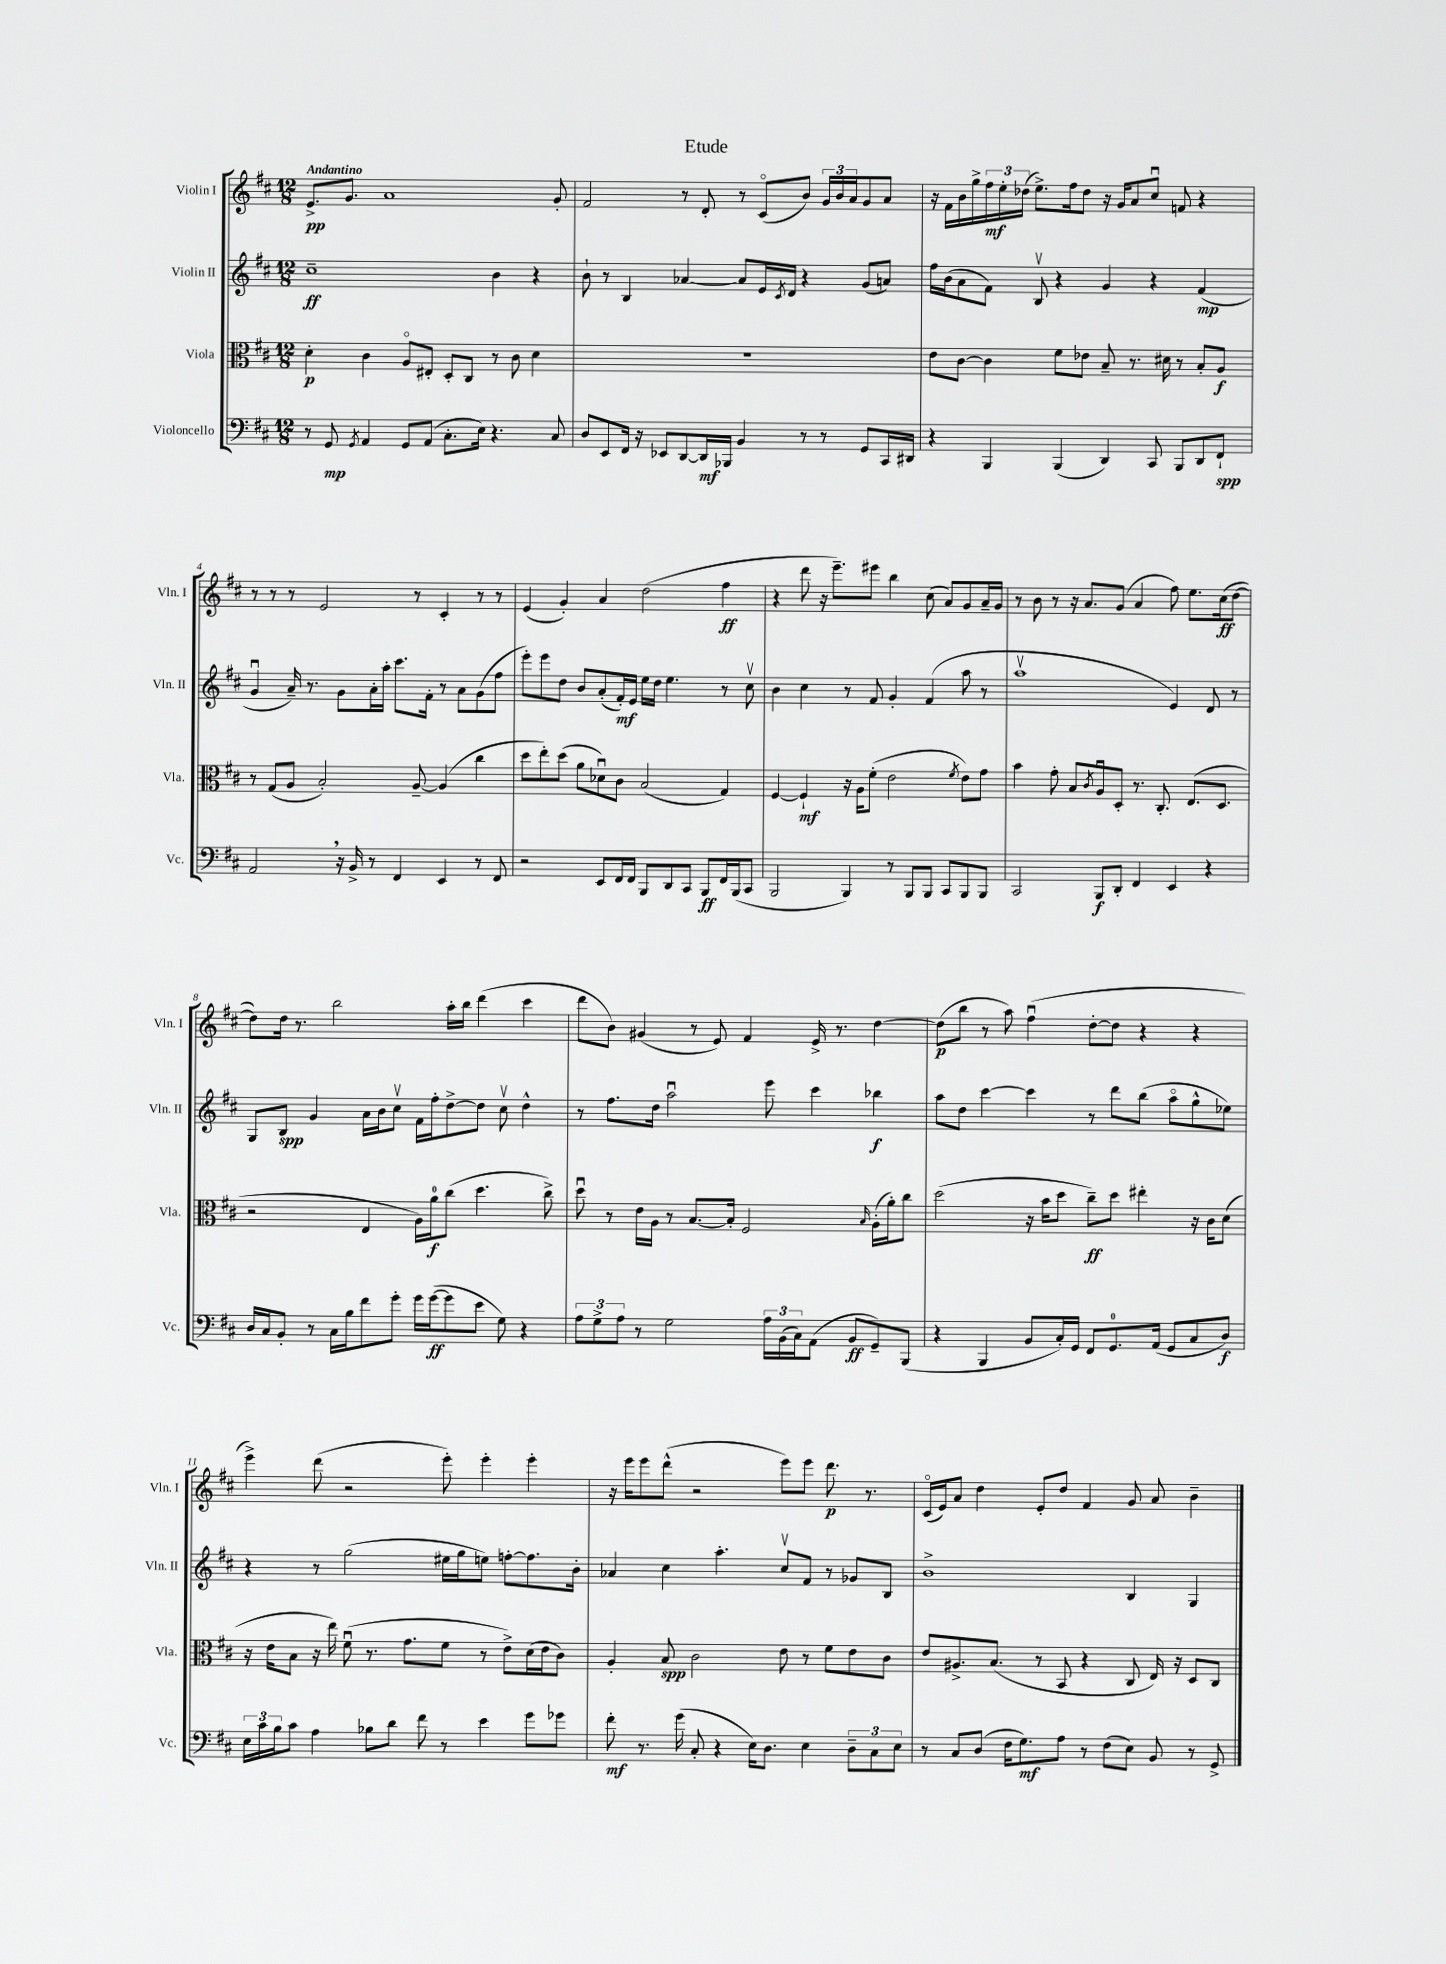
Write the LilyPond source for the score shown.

\header { title = "Etude" }
<<
\new StaffGroup <<
\new Staff = "s0" \with { instrumentName = "Violin I" shortInstrumentName = "Vln. I" } {
    \clef treble \key d \major \numericTimeSignature \time 12/8 \tempo "Andantino"
    e'8.->\pp g'8. a'1 g'8-. |
    fis'2 r8 d'8-. r8 cis'8\flageolet( b'8) \tuplet 3/2 { g'16 b'16 a'16 } g'8 a'8 |
    r16 fis'16 b'16 g''16-> \tuplet 3/2 { fis''16\mf e''16-. des''16( } e''8.->) fis''16 des''8 r16 g'16 a'8 cis''8\downbow f'8 r4 |
    r8 r8 r8 e'2 r8 cis'4-. r8 r8 |
    e'4( g'4-.) a'4 d''2( fis''4\ff |
    r4 d'''8 r16 e'''8.--) eis'''8 b''4 cis''8( a'8) g'8 a'16-- g'16 |
    r8 b'8 r8 r16 a'8. g'8( a'4 fis''8) e''8. cis''16\ff( d''8~ |
    d''8) d''16 r8. b''2 a''16-. b''16 d'''4( cis'''4 |
    d'''8 b'8) gis'4( r8 e'8) fis'4 e'16-> r8. d''4~ |
    d''8\p( b''8 r8 a''8) fis''4\downbow( d''8~-. d''8 r4 r4 |
    e'''4->) d'''8( r2 e'''8-.) e'''4-. e'''4-. |
    r16 e'''16 e'''8 d'''8-^( r2 e'''8) e'''8 d'''8.\p r8. |
    cis'16\flageolet( e'16) a'8 d''4 e'8-. d''8 fis'4 g'8 a'8 b'4-- \bar "|." |
}
\new Staff = "s1" \with { instrumentName = "Violin II" shortInstrumentName = "Vln. II" } {
    \clef treble \key d \major \numericTimeSignature \time 12/8
    cis''1--\ff b'4 r4 |
    b'8-! r8 b4 aes'4~ aes'8 e'16 \acciaccatura { cis'8 } d'16 r4 g'8( a'8) |
    fis''16 b'16( a'8 fis'8) b8\upbow r4 g'4 r4 fis'4\mp( |
    g'4\downbow a'16--) r8. g'8 a'16-. a''16-. cis'''8. fis'16-. r8 a'8 g'8( fis''8 |
    e'''8-.) e'''8 d''8 b'8 a'8-.( fis'16-.\mf) e'16 e''16 d''16 e''4. r8 cis''8\upbow |
    b'4 cis''4 r8 fis'8 g'4-. fis'4( a''8 r8 |
    a''1\upbow e'4) d'8 r8 |
    g8 b8\spp g'4 a'16 b'16 cis''8\upbow fis'16 fis''16-. d''8~-> d''8 cis''8\upbow d''4-^ |
    r8 fis''8. d''16 a''2\downbow e'''8 cis'''4 bes''4\f |
    a''8 d''8 cis'''4~ cis'''4 r8 d'''8 b''8( a''8\flageolet g''8-^ ees''8) |
    r4 r8 g''2( eis''16 g''16 e''8) f''8~-. f''8. b'16-. |
    aes'4 cis''4 a''4.-. cis''8\upbow fis'8 r8 ges'8 b8 |
    b'1-> b4 g4 \bar "|." |
}
\new Staff = "s2" \with { instrumentName = "Viola" shortInstrumentName = "Vla." } {
    \clef alto \key d \major \numericTimeSignature \time 12/8
    d'4-.\p cis'4 a8\flageolet eis8-. d8-. cis8 r8 cis'8 d'4 |
    R1. |
    e'8 cis'8~ cis'4 fis'8 ees'8 b8-- r8. dis'16 r8 b8-. a8\f |
    r8 g8( a8 b2-.) a8~-- a4( cis''4 |
    d''8 e''8-.) d''8( a'8 des'8\downbow) cis'8 b2( g4) |
    fis4~ fis4-!\mf r16 a16 fis'8-.( e'2 \acciaccatura { fis'8 } e'8) g'8 |
    b'4 g'8-. b8 \acciaccatura { cis'8 } a8\downbow d8-. r8. cis8.-. e8.( d8. |
    r2 e4 a16) a'16-0\f cis''8( d''4. cis''8->) |
    d''8\downbow r8 e'16 a16 r8 b8.~ b16-. fis2 \grace { b16 } a16-.( a'16-.) cis''8 |
    d''2( r16 b'16 d''8 cis''8--\ff) d''8 eis''4-. r16 cis'16 d'8( |
    r16 e'16 b8 r16 e''16) fis'8\downbow( r8. g'8. fis'8 r8 e'8->) d'16( e'16 cis'8) |
    a4-. b8\spp cis'2 e'8 r8 fis'8 e'8 cis'8 |
    e'8 ais8.-> b8.( r8 b,8 r4 cis8 e16) r16 d8 cis8 \bar "|." |
}
\new Staff = "s3" \with { instrumentName = "Violoncello" shortInstrumentName = "Vc." } {
    \clef bass \key d \major \numericTimeSignature \time 12/8
    r8 g,8\mp \acciaccatura { g,8 } a,4 g,8 a,8( cis8.-. e16) r4. cis8 |
    d8 e,8 fis,16 r16 ees,8 d,8~ d,16\mf bes,,16 b,4 r8 r8 g,8 cis,16 dis,16 |
    r4 b,,4 b,,4( d,4) cis,8 b,,8 d,8 fis,8-!\spp |
    a,2 \breathe r16 b,16-> r8 fis,4 e,4 r8 fis,8 |
    r2 e,8 fis,16 fis,16 b,,8 d,8 cis,8 b,,8\ff fis,16 b,,16( cis,8 |
    b,,2 b,,4) r8 b,,8 b,,8 cis,8 b,,8 b,,8 |
    cis,2 b,,8\f d,8-. fis,4 e,4 r4 |
    d16 cis16 b,8-. r8 cis16 b16 fis'8 g'8-. g'16 g'16~\ff( g'8 e'8 g8) r4 |
    \tuplet 3/2 { a8 g8-> a8 } r8 g2 \tuplet 3/2 { a16 b,16( cis16) } a,8( b,8\ff g,8--) b,,8( |
    r4 b,,4 b,8 cis16-.) g,16 fis,8 g,8.-0 a,16( g,8 cis8 d8\f) |
    \tuplet 3/2 { e16 cis'16 b16 } cis'8 a4 bes8 d'8 fis'8 r8 e'4 g'8 ges'8 |
    fis'8-.\mf r8. g'16( cis8-. r4 e16) d8. e4 \tuplet 3/2 { d8-- cis8 e8 } |
    r8 cis8 d8( fis16 g8.\mf) a8 r8 fis8( e8) b,8 r8 g,8-> \bar "|." |
}
>>
>>
